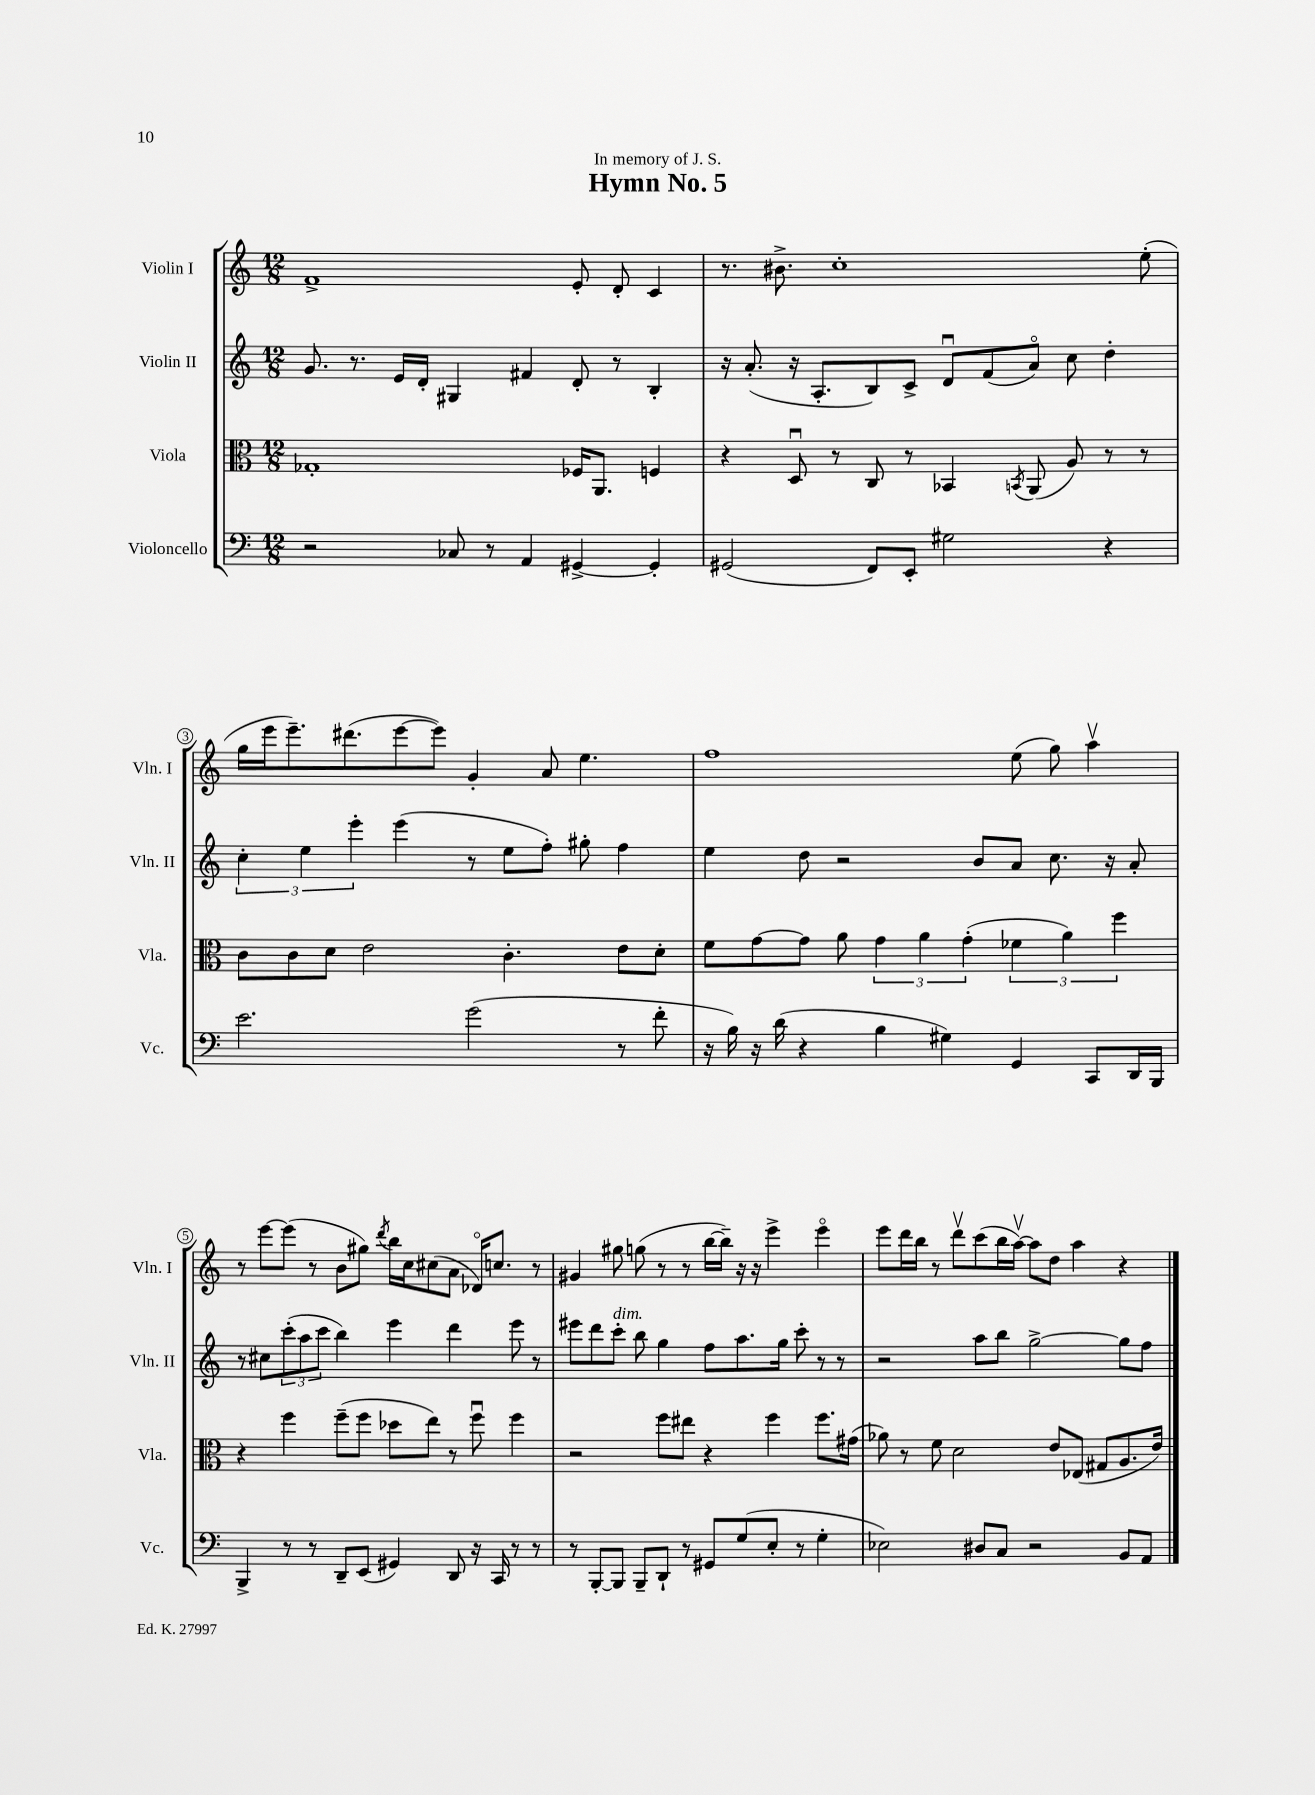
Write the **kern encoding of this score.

**kern	**kern	**kern	**kern
*staff4	*staff3	*staff2	*staff1
*clefF4	*clefC3	*clefG2	*clefG2
*k[]	*k[]	*k[]	*k[]
*M12/8	*M12/8	*M12/8	*M12/8
2r	1G-'	8.g	1f^
.	.	8.r	.
.	.	16e	.
.	.	16d'	.
8C-	.	4G#	.
8r	.	.	.
4AA	.	4f#	.
[4GG#^	16F-	8d'	8e'
.	8.AA	.	.
.	.	8r	8d'
4GG#']	4F	4B'	4c
=	=	=	=
(2GG#	4r	16r	8.r
.	.	(8.a'	.
.	.	.	8.b#^
.	8Du	16r	.
.	.	8.A'	.
.	8r	.	1cc'
8FF)	8C	8B)	.
8EE'	8r	8c^	.
2G#	4BB-	8du	.
.	.	(8f	.
.	8qBB	.	.
.	(8AA	8ao)	.
.	8A)	8cc	.
4r	8r	4dd'	.
.	8r	.	(8ee'
=	=	=	=
2.e	8c	6cc'	16gg
.	.	.	16eee
.	8c	.	8.eee~)
.	.	6ee	.
.	8d	.	.
.	.	.	(8.ddd#
.	.	6eee'	.
.	2e	.	.
.	.	(4eee	[8eee
.	.	.	8eee])
(2g	.	8r	4g'
.	4.c'	8ee	.
.	.	8ff')	8a
.	.	8gg#'	4.ee
8r	8e	4ff	.
8f'	8d'	.	.
=	=	=	=
16r	8f	4ee	1ff
16B)	.	.	.
16r	[8g	.	.
(16d	.	.	.
4r	8g]	8dd	.
.	8a	2r	.
4B	6g	.	.
.	6a	.	.
4G#)	.	.	.
.	(6g'	.	.
.	.	8b	.
4GG	6f-	8a	(8ee
.	.	8.cc	8gg)
.	6a)	.	.
8CC	.	.	4aav
.	.	16r	.
.	6ff	.	.
16DD	.	8a'	.
16BBB	.	.	.
=	=	=	=
4BBB^	4r	8r	8r
.	.	8cc#	[8eee
8r	4ff	(12ccc'	(8eee]
.	.	12aa	.
8r	.	.	8r
.	.	12ccc	.
8DD~	(8ff~	4bb)	8b
(8EE	8ff	.	8gg#)
.	.	.	8qddd
4GG#)	8dd-	4eee	16bb
.	.	.	16cc
.	8ee)	.	(8cc#
8DD	8r	4ddd	8a
16r	8ffu	.	16d-o)
16CC	.	.	8.cc
8r	4ff	8eee	.
8r	.	8r	8r
=	=	=	=
8r	2r	8eee#	4g#
[8BBB'	.	8ddd	.
8BBB]	.	8ccc'	8gg#
8BBB~	.	8bb	(8gg
8DD`	8ff	4gg	8r
8r	8ee#	.	8r
8GG#	4r	8ff	[16bb
.	.	.	16bb~])
(8G	.	8.aa	16r
.	.	.	16r
8E'	4ff	.	4eee^
.	.	16gg	.
8r	.	8ccc'	.
4G'	8.ff	8r	4eeeo
.	.	8r	.
.	(16g#	.	.
=	=	=	=
2E-)	8a-)	2r	8eee
.	8r	.	16ddd
.	.	.	16bb
.	8f	.	8r
.	2d	.	8dddv
8D#	.	8aa	(8ccc
8C	.	8bb	16bb
.	.	.	[16aav)
2r	.	[2gg^	8aa]
.	8e	.	8dd
.	(8E-	.	4aa
.	8G#	.	.
8BB	8.A	8gg]	4r
8AA	.	8ff	.
.	16e)	.	.
==	==	==	==
*-	*-	*-	*-
